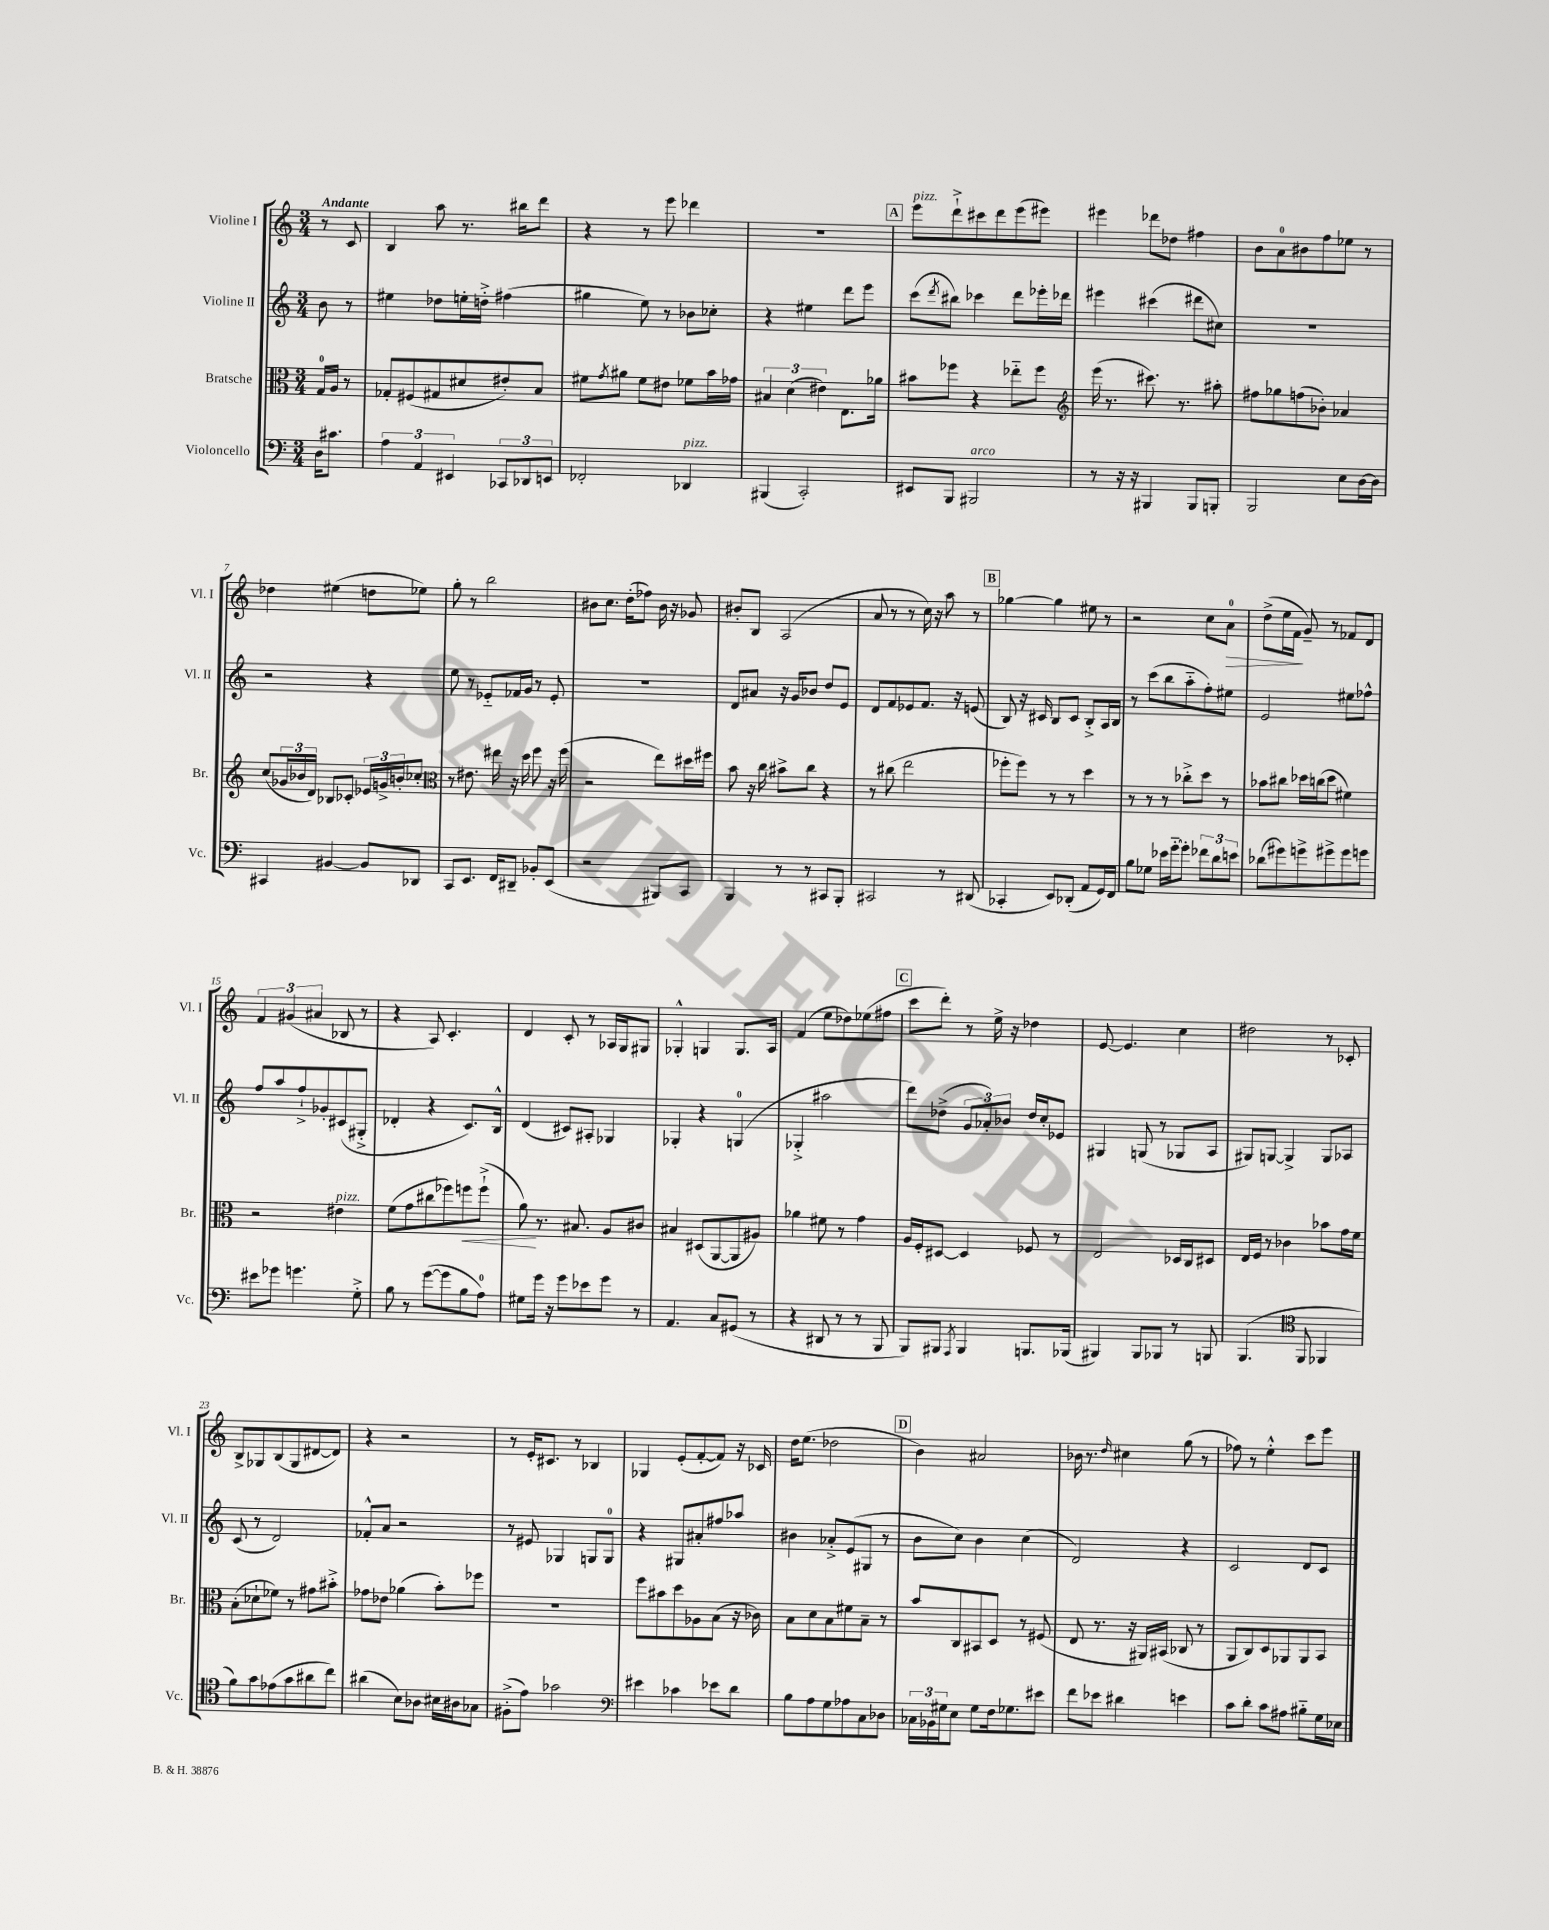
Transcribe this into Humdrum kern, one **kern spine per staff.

**kern	**kern	**kern	**kern
*staff4	*staff3	*staff2	*staff1
*clefF4	*clefC3	*clefG2	*clefG2
*k[]	*k[]	*k[]	*k[]
*M3/4	*M3/4	*M3/4	*M3/4
16D	16G	8b	8r
8.c#	16A	.	.
.	8r	8r	8c
=	=	=	=
6A	8G-'	4ee#	4B
.	(8F#	.	.
6AA	.	.	.
.	8G#	8dd-	8aa
6EE#	.	.	.
.	8d#	16ee'	8.r
.	.	16dd'^	.
12CC-	8e#')	(4ff#	.
.	.	.	16bb#
12DD-	.	.	.
.	8B	.	8ddd
12EE	.	.	.
=	=	=	=
2FF-'	8f#	4gg#	4r
.	8qg	.	.
.	8a#	.	.
.	8f#	8ee)	8r
.	8e#	8r	8eee
4DD-	8f-	8b-	4ddd-
.	16b	8cc-'	.
.	16g-	.	.
=	=	=	=
(4BBB#	6B#	4r	2.r
.	(6d	.	.
2CC')	.	4ee#	.
.	6e#)	.	.
.	8.E	8ddd	.
.	.	8eee	.
.	16a-	.	.
=	=	=	=
8EE#	8b#	(8ccc	8eee
.	.	8qddd	.
8BBB	8ff-	8bb#)	8ddd`^
2BBB#	4r	4ccc-	8ccc#
.	.	.	8ddd
.	8ee-'~	8ddd	(8eee
.	8ff-	16eee-'	8eee#)
.	.	16ddd-	.
=	=	=	=
*	*clefG2	*	*
8r	(16eee	4eee#	4eee#
.	8.r	.	.
16r	.	.	.
16r	.	.	.
4BBB#	8.ccc#)	(4ccc#	8ddd-
.	.	.	8dd-
.	8.r	.	.
8BBB#	.	8ddd#	4ff#
8BBB'	8aa#'	8cc#)	.
=	=	=	=
2BBB	8ff#	2.r	8b
.	8gg-	.	8a
.	(8ff	.	8b#
.	8b-')	.	8ff
8E	4a-	.	8ee-
[16D	.	.	8r
16D]	.	.	.
=	=	=	=
4CC#	(8cc	2r	4dd-
.	24g-	.	.
.	24b-	.	.
.	24d)	.	.
[4BB#	8B-	.	(4ee#
.	8c-'	.	.
8BB#]	24e-	4r	8dd
.	24g^	.	.
.	24b'	.	.
8DD-	8cc-'	.	8ee-)
=	=	=	=
*	*clefC3	*	*
8CC	8r	8ee	8gg'
8.EE	8.e#	8r	8r
.	.	8e-'~	2bb
16FF	16ee#	.	.
8DD#~	16r	16f-	.
.	16dd	16g	.
8BB-'	8ff	8r	.
(8EE	16r	8e-'	.
.	(16ff	.	.
=	=	=	=
2r	2r	2.r	8b#
.	.	.	8.cc
.	.	.	(16dd'
.	.	.	8ff-)
8BBB#)	8ee)	.	16b#
.	.	.	16r
8CC	16dd#	.	8g-
.	16ff#	.	.
=	=	=	=
4BBB	8b	8d	8b#'
.	16r	8a#	8B
.	16cc	.	.
8r	8b#^	16r	(2A
.	.	16g	.
8r	8cc	8b-	.
8CC#	4r	8dd	.
8BBB'	.	8e	.
=	=	=	=
2CC#	8r	8d	8a
.	(8cc#	8f	8r
.	2ee	8e-	8r
.	.	8.f	16cc)
.	.	.	16r
8r	.	.	8aa
.	.	16r	.
(8DD#	.	(8e	8r
=	=	=	=
4CC-'	8ff-'	8B)	[4gg-
.	8ff-)	16r	.
.	.	16c#	.
8EE)	8r	8B	4gg-]
(8DD-'	8r	8c#	.
8AA	4dd	8B'^	8ee#
16GG)	.	16A	8r
16FF	.	16B	.
=	=	=	=
8B	8r	8r	2r
8G-	8r	(8ccc	.
16e-	8r	8bb	.
[16g'~	.	.	.
8g']	8cc-'^	8aa'~	.
12f-	8dd	8ff')	8cc
12d	.	.	.
.	8r	8ee#	8a
12e	.	.	.
=	=	=	=
(8d-	8b-	2e	(8dd^
8g#)	8cc#	.	16ee
.	.	.	16f
8g^	16dd-	.	8g~)
.	(16cc	.	.
8g#^	8dd-	.	8r
8g#	4f#)	8ee#	8f-
8g	.	8ff-^^	8d
=	=	=	=
8e#	2r	8ff	6f
8g-	.	8aa	.
.	.	.	(6g#
4.g	.	8ff`^	.
.	.	.	6a#
.	.	8g-'	.
.	4e#	(8c#	8B-
8G'^	.	8G#'^	8r
=	=	=	=
8B	(8f	4d-'	4r
8r	8g	.	.
([8g	8cc#	4r	8A)
8g]	8ff-)	.	4.c'
8B	8ff	8.c)	.
8A)	(8ff`^	.	.
.	.	16B^^	.
=	=	=	=
8G#	8a)	(4d	4d
16g	8.r	.	.
16r	.	.	.
8g	.	8c#)	8c'
.	8.B#	.	.
8e-	.	8A#'	8r
8g	8A	4G-	16A-
.	.	.	16G
8r	8c#	.	8G#
=	=	=	=
4.AA	4B#	4G-'	4G-'^^
.	(8D#	4r	4G
8C	[8AA	.	.
(8GG#	8AA]	(4G	8.G
8r	8A#)	.	.
.	.	.	16A
=	=	=	=
4r	4a-	4G-'^	(4f
8DD#	8f#	2aa#	8ee
8r	8r	.	8dd-)
8r	4g	.	(8ee-
8BBB	.	.	8ff#
=	=	=	=
8BBB)	16A	8ddd)	8ccc
.	16F'	.	.
8BBB#	[8D#	(8dd-^	8ddd')
8qAAA	.	.	.
4BBB#	4D#]	12g	8r
.	.	12a-')	.
.	.	.	16ee^
.	.	12b-	.
.	.	.	16r
8.BBB	8F-	16dd-	4dd-
.	.	16cc'	.
.	8r	8e-	.
(16BBB-	.	.	.
=	=	=	=
4BBB#)	2E	4G#	[8e
.	.	.	4.e]
8BBB#	.	(8G	.
8BBB-	.	8r	.
8r	16D-	8G-	4cc
.	16C	.	.
8BBB	8D#	8A	.
=	=	=	=
(4.BBB	16E	8G#)	2dd#
.	16F	.	.
.	8r	[8G	.
.	4c-	4G^]	.
*clefC4	*	*	*
8FF	.	.	.
4FF-	8b-	8G	8r
.	16g	8A-	8c-'
.	16f	.	.
=	=	=	=
8f)	(8B'	(8c	8B^
8g	8d-`	8r	8G-
(8e-	8f-)	2d)	(8B
8g	8r	.	8G-
8a#	8g#	.	[8d#
8cc)	8b#'^	.	8d#])
=	=	=	=
(4a#	8g-	8f-'^^	4r
.	8e-	8a	.
8B)	(4a-	2r	2r
8A-	.	.	.
16B#	8b')	.	.
16A#	.	.	.
8G-	8ff-	.	.
=	=	=	=
(8F#'^	2.r	8r	8r
8e)	.	8e#	16e'
.	.	.	8.c#
2g-	.	4G-	.
.	.	.	8r
.	.	8G	4B-
.	.	8G	.
=	=	=	=
*clefF4	*	*	*
4e#	8ff	4r	4G-
.	8b#	.	.
4c-	8dd	8G#	(8e'
.	8A-	8a#'	[8f'
8e-	(8B	8ff#	8f])
8d	16r	8aa-	16r
.	16c-)	.	16c-
=	=	=	=
8B	8B	4b#	16dd
.	.	.	(8.ee
8A	8d	.	.
8G	8B	8a-'^	2dd-
8A-	8f#	(8e	.
8C	8B~	8G#	.
8D-	8r	8r	.
=	=	=	=
24C-	8b	8b	4b)
24BB-	.	.	.
24G#	.	.	.
8E	8C	8cc)	.
8G#	8BB#	4b	2a#
16F	8D	.	.
8.G-	.	.	.
.	8r	(4cc	.
8e#	(8F#	.	.
=	=	=	=
8f	8E	2d)	16b-
.	.	.	8.r
8e-	8.r	.	.
.	.	.	16qqdd
4d#	.	.	4cc#
.	16r	.	.
.	16AA#)	.	.
.	(16BB#	.	.
4e	8C-	4r	(8gg
.	8r	.	8r
=	=	=	=
8c	8AA	2c	8ff-)
8d'	8C)	.	8r
8c	8D	.	4ee'^^
8A#	8AA-	.	.
8B#'~	8AA-	8d	8ccc
16G	8BB	8c	8eee
16E-	.	.	.
==	==	==	==
*-	*-	*-	*-
